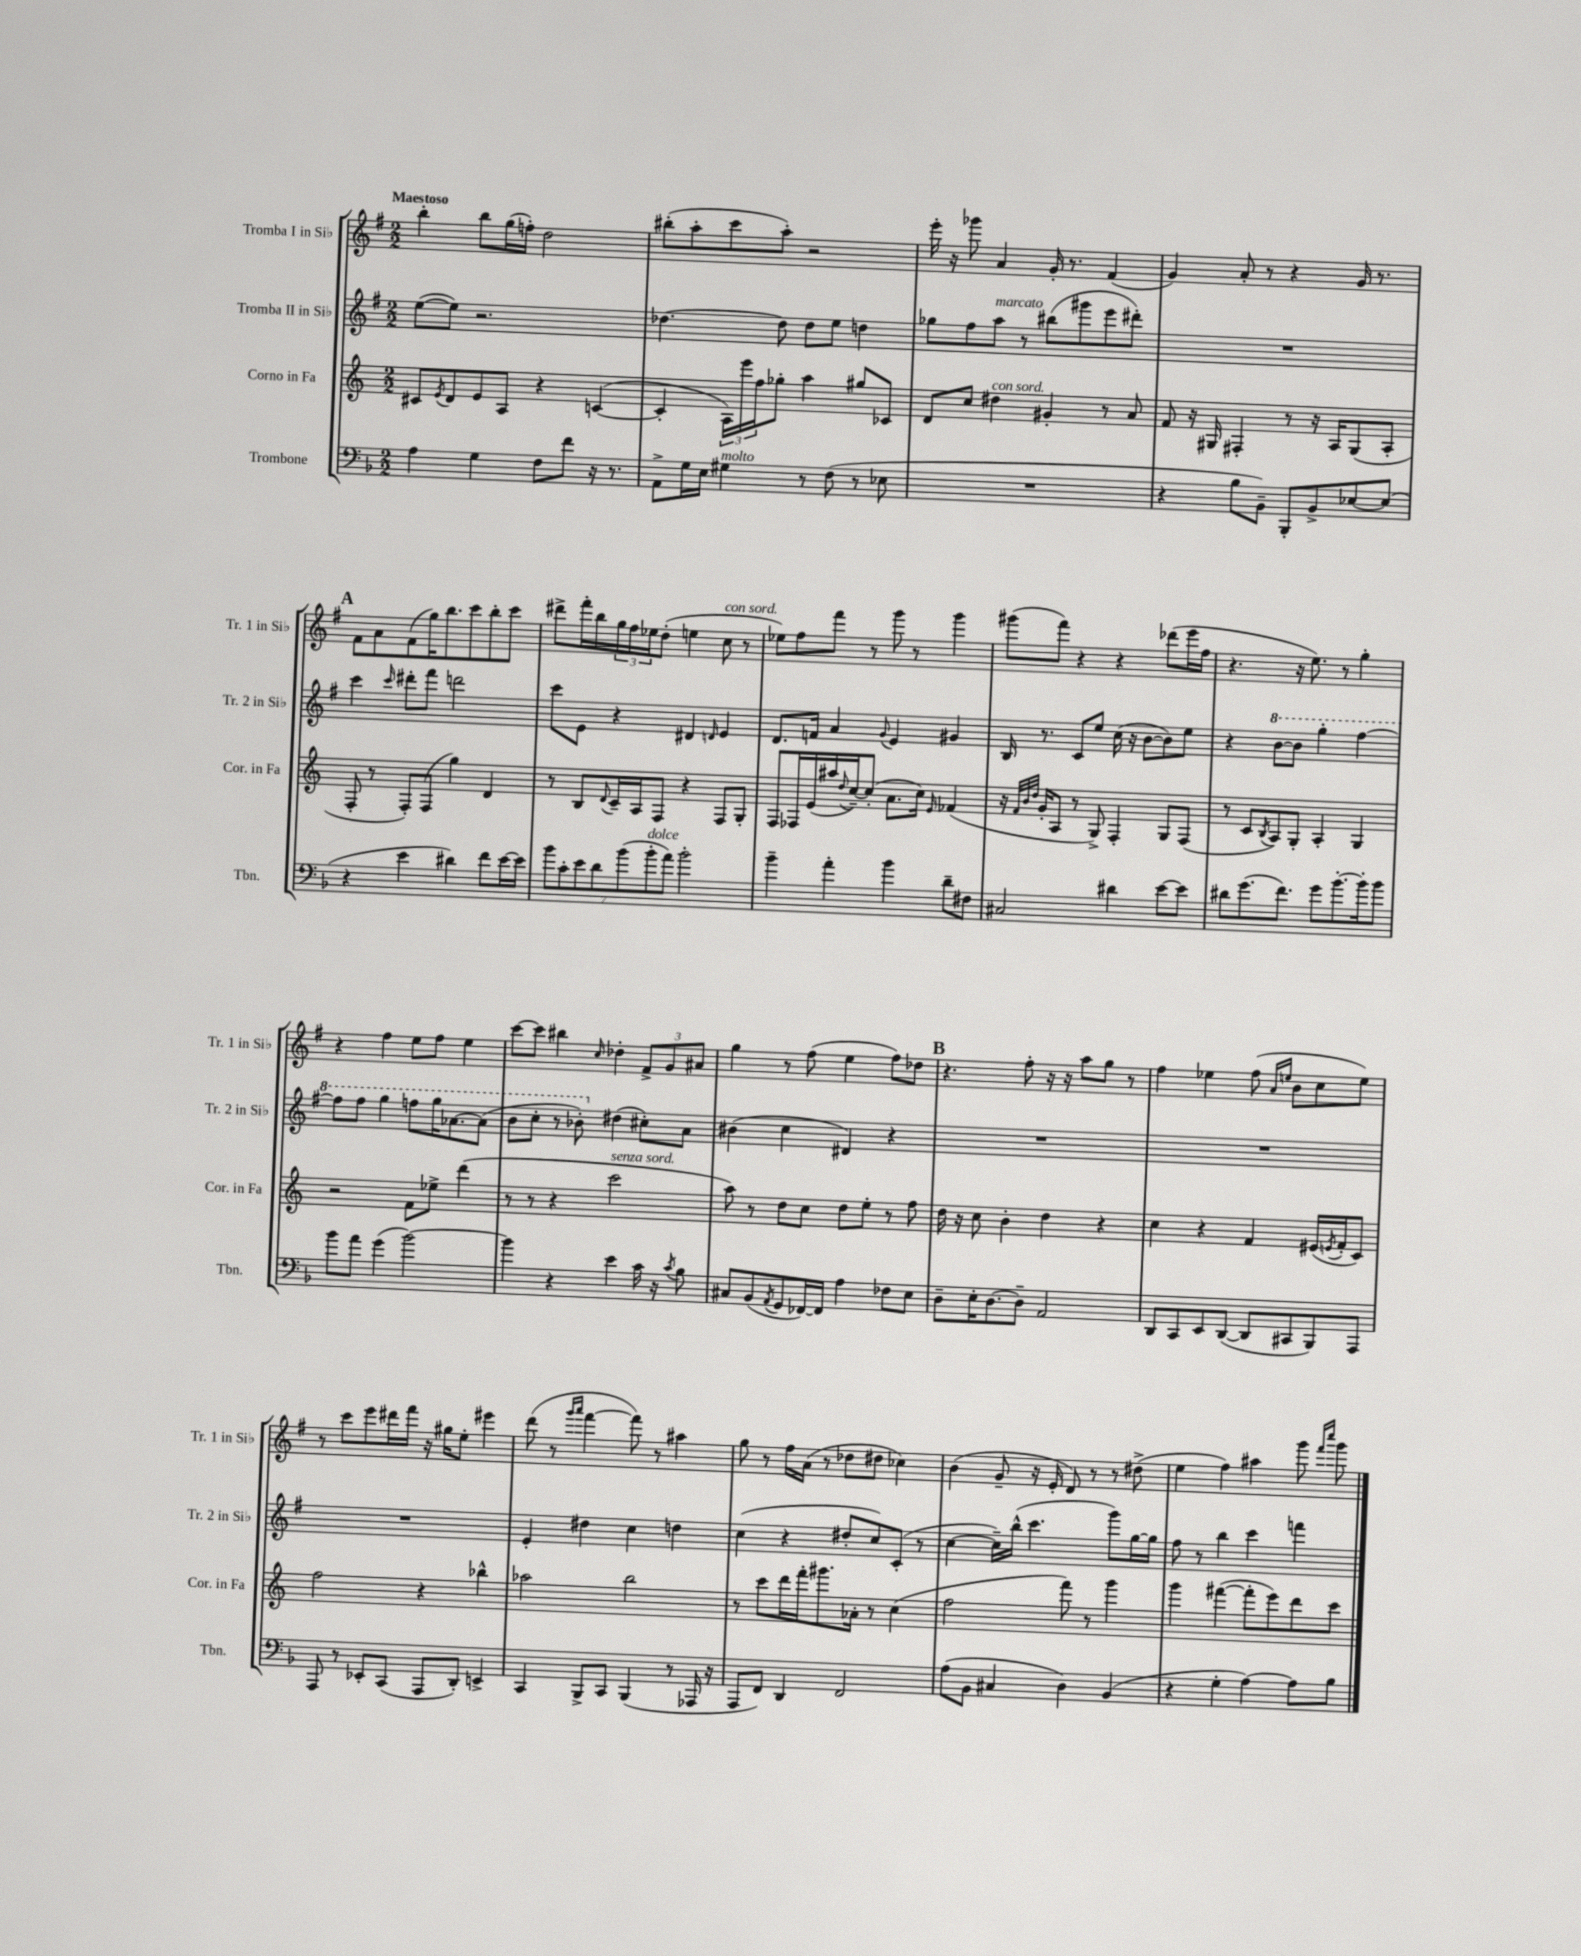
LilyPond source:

<<
\new StaffGroup <<
\new Staff = "s0" \with { instrumentName = "Tromba I in Sib" shortInstrumentName = "Tr. 1 in Sib" } {
    \clef treble \key g \major \numericTimeSignature \time 2/2 \tempo "Maestoso"
    b''4-. b''8 g''16( f''16-.) d''2 |
    bis''8-.( a''8-. c'''8 a''8-.) r2 |
    e'''16-. r16 ges'''8 a'4 g'16-. r8. fis'4( |
    g'4) a'8-. r8 r4 g'16 r8. |
    \mark \markup { \bold "A" } fis'8 a'8 fis'8( g''16) b''8. c'''8 b''8-. c'''8 |
    dis'''8-> fis'''16-. b''16 \tuplet 3/2 { g''16 fis''16 ees''16 } d''8-.( e''4 c''8^\markup { \italic "con sord." } r8 |
    ees''8) fis''8 fis'''8 r8 g'''8 r8 g'''4 |
    gis'''8( fis'''8) r4 r4 des'''8( e'''16 fis''16 |
    r4. r16 e''8.) r8 g''4-. |
    r4 fis''4 e''8 fis''8 e''4 |
    c'''8~ c'''8 bis''4 \grace { c''16 } des''4-. \tuplet 3/2 { fis'8-> g'8 ais'8 } |
    g''4 r8 fis''8( e''4 fis''8) des''8 |
    \mark \markup { \bold "B" } r4. fis''8-. r16 r16 a''8 g''8 r8 |
    fis''4 ees''4 fis''8( \grace { a'16 e''16 } b'8 c''8 e''8) |
    r8 c'''8 e'''8 dis'''16 fis'''16 r16 gis''16 e''8-. eis'''4 |
    d'''8( r8 \grace { g'''16 a'''16 } fis'''4~ fis'''8) r8 ais''4 |
    g''8 r8 fis''16 a'16( r8 des''8 dis''8 ces''4) |
    b'4( g'8-- r16 e'16-. d'8) r8 r8 dis''8->( |
    e''4 fis''4) ais''4 g'''8 \grace { fis'''16 c''''16 } g'''8 \bar "|." |
}
\new Staff = "s1" \with { instrumentName = "Tromba II in Sib" shortInstrumentName = "Tr. 2 in Sib" } {
    \clef treble \key g \major \numericTimeSignature \time 2/2
    e''8~( e''8) r2. |
    des''4.~ des''8 des''8 e''8 d''4 |
    ges''8 fis''8 a''8^\markup { \italic "marcato" } r8 bis''8( gis'''8 e'''8 dis'''8-.) |
    R1 |
    \mark \markup { \bold "A" } c'''4 \grace { c'''16 } dis'''8-. fis'''8 d'''2 |
    c'''8 e'8 r4 dis'4 \grace { d'16 } e'4 |
    d'8. f'16 a'4 \appoggiatura { g'8 } e'4 gis'4 |
    b16 r8. c'8 e''8 c''16( r16 b'8~ b'8) e''8 |
    r4 \ottava #1 b''8~ b''8 g'''4-. fis'''4~ |
    fis'''8 fis'''8 g'''4 f'''8 g'''16 aes''8.~ aes''8( |
    b''8 c'''8-. r8 bes''8-.) \ottava #0 dis''4( cis''8-.) a'8 |
    bis'4( c''4 dis'4) r4 |
    \mark \markup { \bold "B" } R1 |
    R1 |
    R1 |
    e'4-. dis''4 c''4 d''4 |
    c''4( r4 dis''8-. c''8) c'8-.( r8 |
    c''4~ c''16--) b''16-^( c'''4. g'''8) g''16~ g''16 |
    fis''8 r8 b''4 c'''4 f'''4 \bar "|." |
}
\new Staff = "s2" \with { instrumentName = "Corno in Fa" shortInstrumentName = "Cor. in Fa" } {
    \clef treble \key c \major \numericTimeSignature \time 2/2
    cis'8 \acciaccatura { e'8 } d'8 e'8 a8 r4 c'4~( |
    c'4-. \tuplet 3/2 { a16) e'''16 f''16 } ges''8-. a''4 gis''8 ces'8 |
    d'8 c''8 dis''4^\markup { \italic "con sord." } gis'4-. r8 a'8 |
    f'8 r16 gis16 fis4-. r8 r16 a16 gis8( a8-. |
    \mark \markup { \bold "A" } f8-. r8 f8-.) f8( g''4) d'4 |
    r8 b8 \appoggiatura { d'8 } c'16-- a16 f8 r4 f8 g8-. |
    f8 fes16 e'16( ais''16 \appoggiatura { d''8 } c''16~--) c''8-.( a'8. c''16) \grace { e'16 } fes'4( |
    r16 \grace { f'32 b'32 d''32 } g'16-. a8 r8 g8->) f4-. g8 f8( |
    r8 c'8 \acciaccatura { b8 } a8) g8-. a4-. g4 |
    r2 f'8 ees''8-> d'''4( |
    r8 r8 r4 c'''2^\markup { \italic "senza sord." } |
    a''8) r8 d''8 c''8 d''8 e''8-. r8 f''8 |
    \mark \markup { \bold "B" } d''16 r16 c''8 b'4-. d''4 r4 |
    c''4 r4 f'4 eis'16( \acciaccatura { e'8 } f'16-. c'8) |
    f''2 r4 bes''4-^ |
    aes''2 b''2 |
    r8 c'''8 d'''16 f'''16-. gis'''8. aes'16-. r8 c''4( |
    f''2 f'''8) r8 g'''4 |
    g'''4 fis'''4~( fis'''8-. e'''8) d'''8 c'''8 \bar "|." |
}
\new Staff = "s3" \with { instrumentName = "Trombone" shortInstrumentName = "Tbn." } {
    \clef bass \key f \major \numericTimeSignature \time 2/2
    a4 g4 f8 f'8 r16 r8. |
    a,8-> g16 e16 gis4^\markup { \italic "molto" } r8 f8( r8 ees8 |
    R1 |
    r4 bes8 bes,8--) bes,,8-. bes,8-> ees8~ ees8( |
    \mark \markup { \bold "A" } r4 e'4 dis'4) f'8 e'16~ e'16 |
    \tuplet 7/4 { bes'8 c'8-. e'8 d'8 bes'8( bes'8-.^\markup { \italic "dolce" } a'8) } bes'2-. |
    bes'4-- a'4-. bes'4 d'8-- fis8 |
    cis2 dis'4 e'8~ e'8 |
    dis'8 g'8.( f'8.) g'8 bes'8.~-. bes'16-. bes'8 |
    bes'8 a'8 g'4( bes'2~) |
    bes'4 r4 e'4 c'16 r16 \acciaccatura { c'8 } bes8 |
    cis8 bes,8( \acciaccatura { a,8 } g,8 fes,16~) fes,16 a4 fes8 e8 |
    \mark \markup { \bold "B" } d8-- e16-. d8.~ d8-- a,2 |
    d,8 c,8 e,8 d,8~( d,8 cis,8 bes,,8) a,,8 |
    a,,8 r8 ees,8-. c,8( a,,8 d,8-.) e,4-> |
    c,4 bes,,8-> c,8 bes,,4( r8 aes,,16 r16 |
    a,,8 f,8) d,4 f,2 |
    a8( bes,8 cis4 d4) bes,4( |
    r4 g4-. a4~) a8 bes8 \bar "|." |
}
>>
>>
\layout { \context { \Score \remove "Bar_number_engraver" } }
